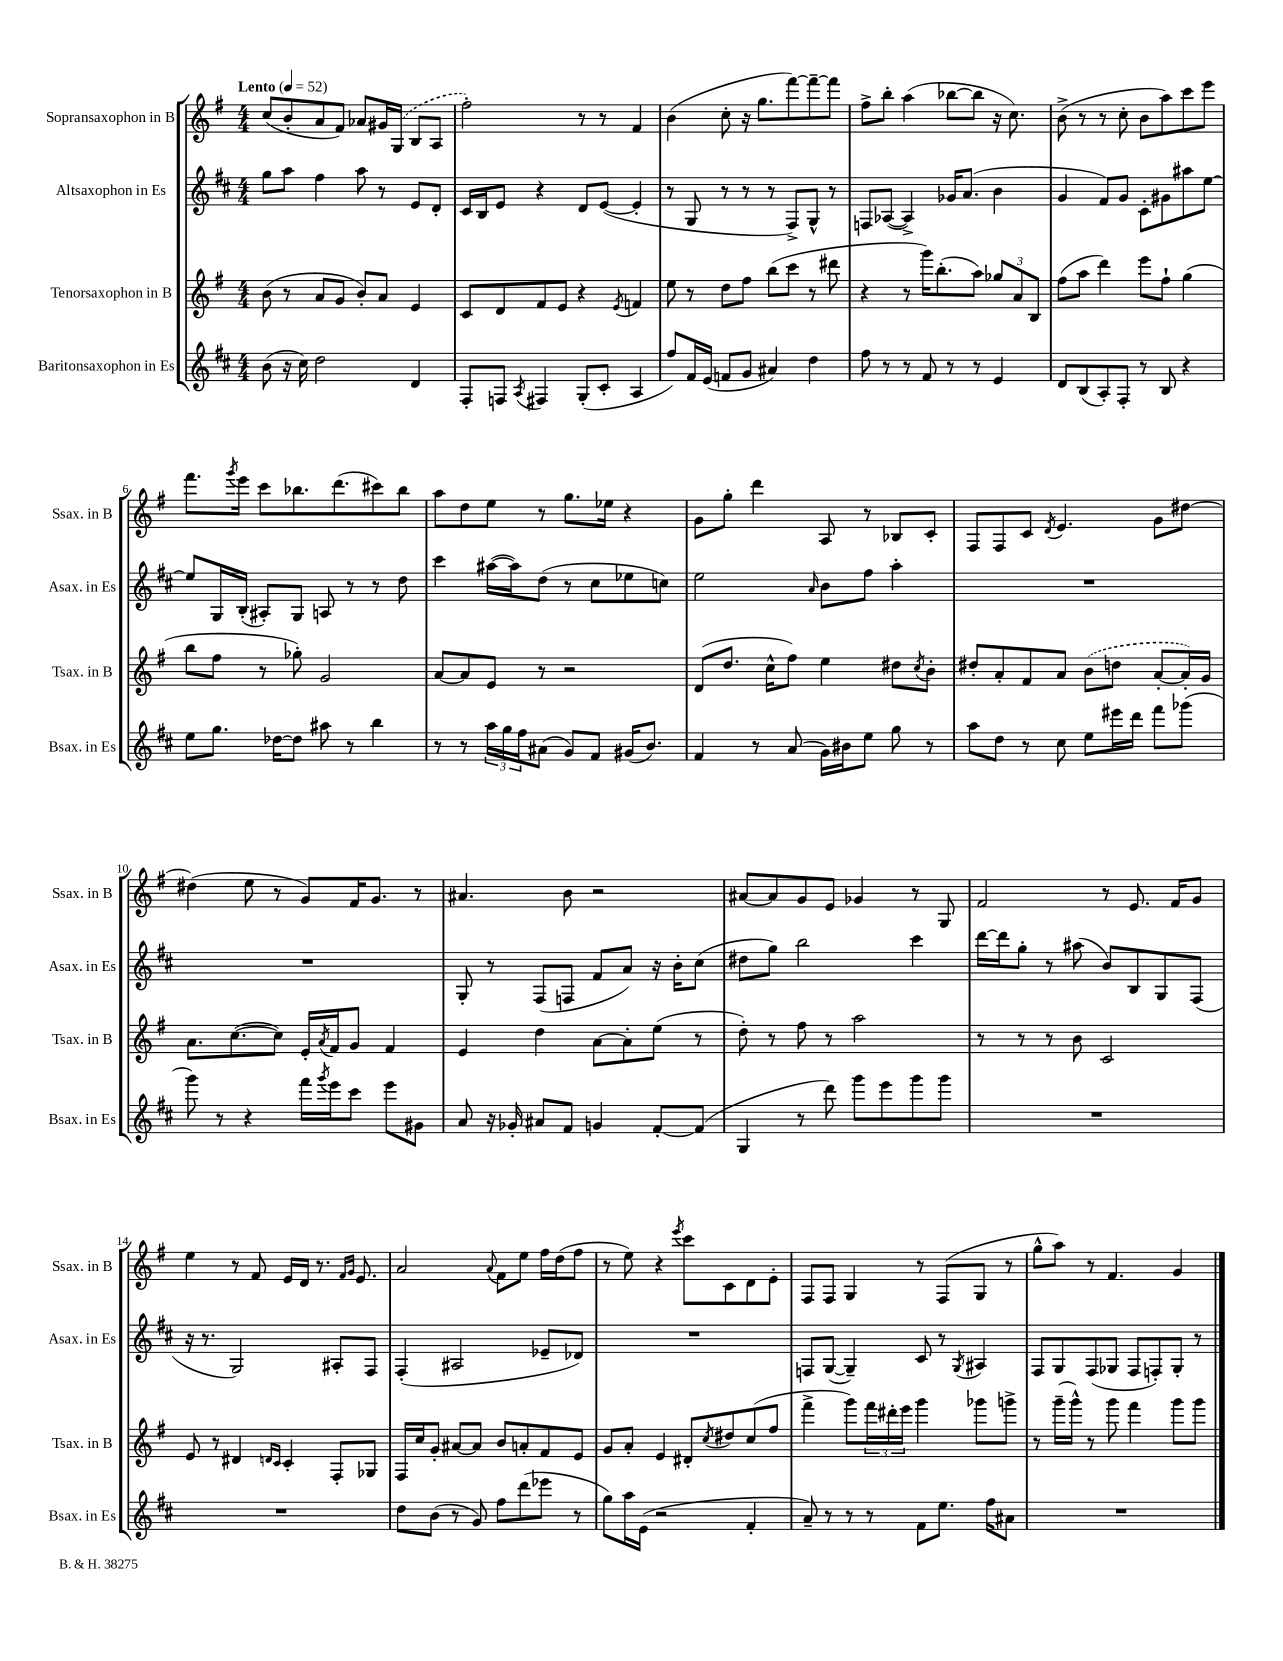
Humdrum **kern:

**kern	**kern	**kern	**kern
*staff4	*staff3	*staff2	*staff1
*clefG2	*clefG2	*clefG2	*clefG2
*k[f#c#]	*k[f#]	*k[f#c#]	*k[f#]
*M4/4	*M4/4	*M4/4	*M4/4
*MM52	*MM52	*MM52	*MM52
(8b\	(8b\	8gg\L	(8cc/L
16r	8r	8aa\J	8b'/
16cc#\)	.	.	.
2dd\	8a/L	4ff#\	8a/
.	8g/J	.	8f#/J)
.	8b'/L)	8aa\	8a-/L
.	8a/J	8r	16g#/L
.	.	.	(16G/JJ
4d/	4e/	8e/L	8B/L
.	.	8d'/J	8A/J
=	=	=	=
8F#'/L	8c/L	16c#/LL	2ff#'\)
.	.	16B/J	.
8F/J	8d/	8e/J	.
8qA/	.	.	.
4F#/	8f#/	4r	.
.	8e/J	.	.
(8G'/L	4r	8d/L	8r
8c#'/J	.	([8e/J	8r
.	8qe/	.	.
4A/	4f/	4e'/]	4f#/
=	=	=	=
8ff#/L)	8ee\	8r	(4b\
16f#/L	8r	8G/	.
(16e/JJ	.	.	.
8f/L	8dd\L	8r	8cc'\
8g/J	8ff#\J	8r	16r
.	.	.	8.gg\L
4a#/)	(8bb\L	8r	.
.	8ccc\J	8F#^/L)	[8fff#\)
4dd\	8r	8G^^/J	8fff#~\_
.	8ddd#\	8r	8fff#\]J
=	=	=	=
8ff#\	4r	8F/L	8ff#^\L
8r	.	([8A-/J	8bb'\J
8r	8r	4A-^/])	(4aa\
8f#/	16ggg\LK)	.	.
.	(8.bb'\	.	.
8r	.	16g-/LK	[8bb-\L
.	.	(8.a/J	.
8r	8aa\J)	.	8bb-\]J
4e/	12gg-/L	4b\	16r
.	.	.	8.cc\)
.	12a/	.	.
.	12B/J	.	.
=	=	=	=
8d/L	(8ff#\L	4g/	(8b^\
(8B/	8aa\J	.	8r
8A'/)	4ddd\)	8f#/L)	8r
8F#'/J	.	8g/J	8cc'\
8r	8eee\L	8c#'\L	8b\L
8B/	8ff#`\J	8g#\	8aa\)
4r	(4gg\	8aa#\	8ccc\
.	.	[8ee\J	8eee\J
=	=	=	=
8ee\L	8bb\L	8ee/]L	8.fff#\L
8.gg\J	8ff#\J	16G/L	.
.	.	.	8qggg/
.	.	(16B'/JJ	16eee\Jk
.	8r	8A#'/L)	8ccc\L
[16dd-\LK	.	.	.
8dd-\]J	8gg-'\)	8G/J	8.bb-\
8aa#\	2g/	8A/	.
.	.	.	(8.ddd\
8r	.	8r	.
4bb\	.	8r	8ccc#\)
.	.	8dd\	8bb-\J
=	=	=	=
8r	[8a/L	4ccc#\	8aa\L
8r	8a/]	.	8dd\
24aa\LL	8e/J	([16aa#\LL	8ee\J
24gg\	.	.	.
.	.	16aa#\]J)	.
24ff#\J	.	.	.
(8a#\J	8r	(8dd\J	8r
8g/L)	2r	8r	8.gg\L
8f#/J	.	8cc#\L	.
.	.	.	16ee-\Jk
(16g#/LK	.	8ee-\	4r
8.b/J)	.	.	.
.	.	8cc\J)	.
=	=	=	=
4f#/	(8d/L	2ee\	8g\L
.	8.dd/J	.	8gg'\J
8r	.	.	4ddd\
.	16cc^^\LK	.	.
(8a/	8ff#\J)	.	.
.	.	16qqa/	.
16g\LL)	4ee\	8b\L	8A/
16b#\J	.	.	.
8ee\J	.	8ff#\J	8r
8gg\	8dd#\L	4aa'\	8B-/L
.	8qcc/	.	.
8r	8b'\J	.	8c'/J
=	=	=	=
8aa\L	8dd#'/L	1r	8F#/L
8dd\J	8a'/	.	8F#/
8r	8f#/	.	8c/J
.	.	.	8qd/
8cc#\	8a/J	.	4.e/
8ee\L	(8b\L	.	.
16eee#\L	8dd\J	.	.
16ddd\JJ	.	.	.
8fff#\L	[8a'/L	.	8g\L
(8ggg-\J	16a'/]L)	.	[8dd#\J
.	16g/JJ	.	.
=	=	=	=
8ggg\)	8.a\L	1r	(4dd#\]
8r	.	.	.
.	([8.cc\	.	.
4r	.	.	8ee\
.	8cc\]J)	.	8r
16fff#\LL	16e'/LL	.	8g/L)
8qggg/	8qa/	.	.
16eee\J	16f#/J	.	.
8ccc#\J	8g/J	.	16f#/K
.	.	.	8.g/J
8eee\L	4f#/	.	.
8g#\J	.	.	8r
=	=	=	=
8a/	4e/	8G'/	4.a#/
16r	.	8r	.
16g-'/	.	.	.
8a#/L	4dd\	(8F#/L	.
8f#/J	.	8F/J	8b\
4g/	[8a\L	8f#/L	2r
.	8a'\]	8a/J)	.
[8f#'/L	(8ee\J	16r	.
.	.	16b'\LK	.
(8f#/]J	8r	(8cc#\J	.
=	=	=	=
4G/	8dd'\)	8dd#\L	[8a#/L
.	8r	8gg\J)	8a#/]
8r	8ff#\	2bb\	8g/
8ddd\)	8r	.	8e/J
8ggg\L	2aa\	.	4g-/
8eee\	.	.	.
8ggg\	.	4ccc#\	8r
8ggg\J	.	.	8G/
=	=	=	=
1r	8r	[16ddd\LL	2f#/
.	.	16ddd\]J	.
.	8r	8gg'\J	.
.	8r	8r	.
.	8b\	(8aa#\	.
.	2c/	8b/L)	8r
.	.	8B/	8.e/
.	.	8G/	.
.	.	.	16f#/LK
.	.	(8F#/J	8g/J
=	=	=	=
1r	8e/	16r	4ee\
.	.	8.r	.
.	8r	.	.
.	4d#/	2G/)	8r
.	.	.	8f#/
.	16qqd/LL	.	.
.	16qqc/JJ	.	.
.	4c'/	.	16e/LL
.	.	.	16d/JJ
.	.	.	8.r
.	8F#'/L	8A#'/L	.
.	.	.	16qqf#/LL
.	.	.	16qqg/JJ
.	.	.	8.e/
.	8G-/J	8F#/J	.
=	=	=	=
8dd\L	16F#/LL	(4F#'/	2a/
.	16cc/J	.	.
(8b\J	8g'/J	.	.
8r	[8a#/L	2A#/	.
8g/)	8a#/]J	.	.
.	.	.	8qqa/
8ff#\L	8b/L	.	8f#\L
(8ddd\	8a'/	.	8ee\J
8eee-\J	8f#/	8e-~/L	16ff#\LL
.	.	.	(16dd\J
8r	8e/J	8d-/J)	8ff#\J
=	=	=	=
8gg\L)	8g/L	1r	8r
16aa\L	8a'/J	.	8ee\)
(16e\JJ	.	.	.
2r	4e/	.	4r
.	.	.	8qeee/
.	8d#'/L	.	8ccc\L
.	8qcc/	.	.
.	8dd#/	.	8c\
4f#'/	(8cc/	.	8d\
.	8ff#/J	.	8e'\J
=	=	=	=
8a~/)	4fff#^\	8F/L	8F#/L
8r	.	([8G/J	8F#/J
8r	8ggg\L)	4G~/])	4G/
8r	24fff#\L	.	.
.	24ddd#'\	.	.
.	24eee\JJ	.	.
8f#\L	4ggg\	8c#/	8r
8.ee\J	.	8r	(8F#/L
.	.	8qG/	.
.	8ggg-\L	4A#/	8G/J
16ff#\LK	.	.	.
8a#\J	8ggg^\J	.	8r
=	=	=	=
1r	8r	8F#/L	8gg^^\L
.	(16ggg~\LL	8G/	8aa\J)
.	16ggg^^\JJ)	.	.
.	8r	(8F#/	8r
.	8ggg\	8G-/J	4.f#/
.	4fff#\	8F#/L	.
.	.	8F'/)	.
.	8ggg\L	8G-'/J	4g/
.	8ggg\J	8r	.
==	==	==	==
*-	*-	*-	*-
